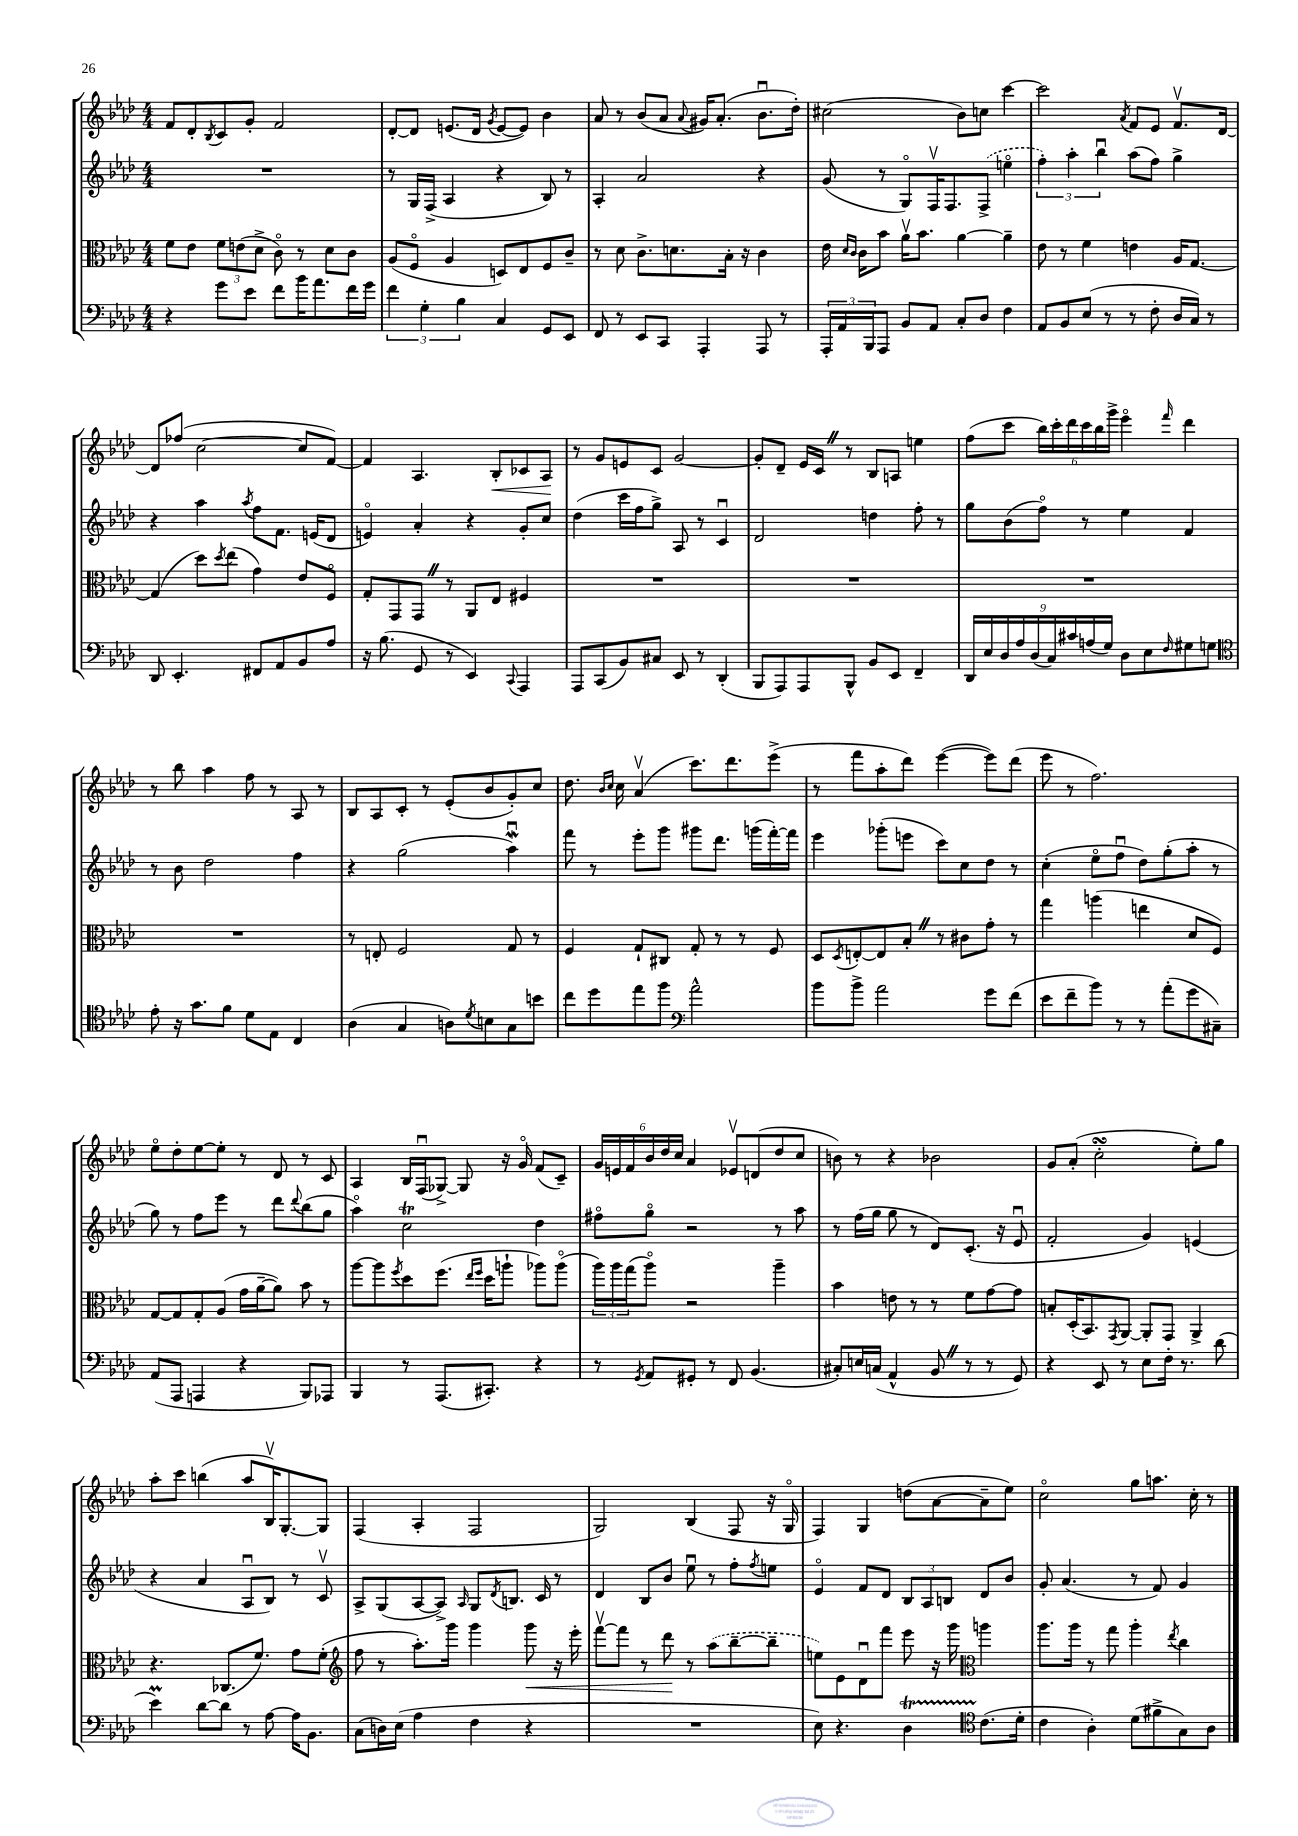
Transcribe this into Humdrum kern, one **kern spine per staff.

**kern	**kern	**kern	**kern
*staff4	*staff3	*staff2	*staff1
*clefF4	*clefC3	*clefG2	*clefG2
*k[b-e-a-d-]	*k[b-e-a-d-]	*k[b-e-a-d-]	*k[b-e-a-d-]
*M4/4	*M4/4	*M4/4	*M4/4
4r	8f	1r	8f
.	8e-	.	8d-'
.	.	.	8qB-
8g	12f	.	8c
.	(12e	.	.
8e-	.	.	8g'
.	12d-^	.	.
8f	8co)	.	2f
16b-	8r	.	.
8.a-	.	.	.
.	8d-	.	.
16f	8c	.	.
16g	.	.	.
=	=	=	=
6f	(8A-	8r	[8d-'
.	8Fo	16G	8d-]
6G'	.	.	.
.	.	(16F^	.
.	4A-	4A-	(8.e
6B-	.	.	.
.	.	.	16d-
.	.	.	8qg
4C	8D)	4r	[8e
.	8E-	.	8e])
8GG	8F	8B-)	4b-
8EE-	8c~	8r	.
=	=	=	=
8FF	8r	4A-'	8a-
8r	8d-	.	8r
8EE-	8.c^	2a-	(8b-
8CC	.	.	8a-
.	8.d	.	.
.	.	.	8qqa-
4AAA-'	.	.	16g#)
.	.	.	(8.a-'
.	16B-'	.	.
.	16r	.	.
8AAA-	4c	4r	8.b-u
8r	.	.	.
.	.	.	16dd-')
=	=	=	=
24AAA-'	16e-	(8g	(2cc#
24AA-	.	.	.
.	16qqd-	.	.
.	16qqc	.	.
.	16c	.	.
24BBB-	.	.	.
8AAA-	8b-	8r	.
8BB-	16a-v	8Go)	.
.	8.b-	.	.
8AA-	.	16Fv	.
.	.	8.F	.
8C'	[4a-	.	8b-)
8D-	.	(8F^	8cc
4F	4a-~]	4eeo	[4ccc
=	=	=	=
8AA-	8e-	6ff')	2ccc]
8BB-	8r	.	.
.	.	6aa-'	.
(8E-	4f	.	.
.	.	6bb-u	.
8r	.	.	.
.	.	.	8qa-
8r	4e	(8aa-	8f
8F'	.	8ff)	8e-
16D-	16A-	4gg^	8.fv
16C)	[8.G	.	.
8r	.	.	.
.	.	.	[16d-
=	=	=	=
8DD-	(4G]	4r	8d-]
4.EE-'	.	.	(8ff-
.	8dd-)	4aa-	[2cc
.	8qdd-	.	.
.	(8ee-	.	.
.	.	8qaa-	.
8FF#	4g)	8ff	.
8AA-	.	8.f	.
8BB-	8e-	.	8cc]
.	.	(16e	.
8A-	8Fo	8d-	[8f)
=	=	=	=
16r	8G'	4eo)	4f]
(8.B-	.	.	.
.	8GG	.	.
8GG	8GG	4a-'	4.A-
8r	8r	.	.
4EE-)	8AA-	4r	.
.	8E-	.	8B-'
8qqCC	.	.	.
4AAA-	4F#	8g'	8c-
.	.	8cc	8A-
=	=	=	=
8AAA-	1r	(4dd-	8r
(8CC	.	.	8g
8BB-)	.	16ccc	8e
.	.	16ff	.
8C#	.	8gg^)	8c
8EE-	.	8A-	[2g
8r	.	8r	.
(4DD-'	.	4cu	.
=	=	=	=
8BBB-	1r	2d-	8g']
8AAA-)	.	.	8d-~
8AAA-	.	.	16e-
.	.	.	16c
8BBB-^^	.	.	8r
8BB-	.	4dd	8B-
8EE-	.	.	8A
4FF~	.	8ff'	4ee
.	.	8r	.
=	=	=	=
18DD-	1r	8gg	(8ff
18E-	.	.	.
18D-	.	.	.
.	.	(8b-	8ccc
18A-	.	.	.
(18D-	.	.	.
.	.	8ffo)	24bb-)
18C)	.	.	.
.	.	.	24ccc'
18c#	.	.	24ddd-
.	.	8r	24ccc
(18A	.	.	.
.	.	.	24bb-
18G)	.	.	.
.	.	.	24ggg^
8D-	.	4ee-	4eee-o
8E-	.	.	.
16qqF	.	.	16qqfff
8G#	.	4f	4ddd-
8G	.	.	.
=	=	=	=
*clefC4	*	*	*
8e-'	1r	8r	8r
16r	.	8b-	8bb-
8.g	.	.	.
.	.	2dd-	4aa-
8f	.	.	.
8d-	.	.	8ff
8E-	.	.	8r
4C	.	4ff	8A-
.	.	.	8r
=	=	=	=
(4A-	8r	4r	8B-
.	8E'	.	8A-
4G	2F	(2gg	8c'
.	.	.	8r
8A)	.	.	(8e-'
8qd-	.	.	.
8B	.	.	8b-
8G	8G	4aa-u)	8g')
8b	8r	.	8cc
=	=	=	=
8cc	4F	8fff	8.dd-
8dd-	.	8r	.
.	.	.	16qqb-
.	.	.	16qqcc
.	.	.	16cc
8ee-	8G`	8eee-'	(4a-v
8ff	8C#	8ggg	.
*clefF4	*	*	*
2a-^^	8G'	8ggg#	8.ccc)
.	8r	8.ddd-	.
.	.	.	8.ddd-
.	8r	.	.
.	.	(16ggg	.
.	8F	[16fff')	(8eee-^
.	.	16fff]	.
=	=	=	=
8b-	8D-	4eee-	8r
.	8qD-	.	.
8b-^	[8E'	.	8fff
2a-	8E]	(8ggg-'	8aa-'
.	8B-'	8eee	8ddd-)
.	8r	8ccc)	([4eee-
.	8c#	8cc	.
8g	8g'	8dd-	8eee-])
(8f	8r	8r	(8ddd-
=	=	=	=
8e-	4gg	(4cc'	8eee-
8f~	.	.	8r
8b-)	(4aa	8ee-o	2.ff)
8r	.	8ffu	.
8r	4ee	8dd-)	.
(8a-'	.	(8gg'	.
8g	8d-	8aa-'	.
8C#~)	8F)	8r	.
=	=	=	=
(8AA-	[8G	8gg)	8ee-o
8AAA-	8G]	8r	8dd-'
4AAA	8G'	8ff	[8ee-
.	(8A-	8eee-	8ee-']
4r	16g	8r	8r
.	[16a-~	.	.
.	8a-])	8ddd-	8d-
.	.	8qqddd-	.
8BBB-)	8b-	(8bb-	8r
8AAA-	8r	8gg	8c
=	=	=	=
4BBB-	[8aa-	4aa-o)	4A-
.	8aa-]	.	.
.	8qff	.	.
8r	8dd-	2cc	16B-
.	.	.	(16Fu
(8.AAA-	(8.ff	.	[8G-^)
.	.	.	8G-]
.	16qqee-	.	.
.	16qqff	.	.
8.CC#')	16dd-	.	.
.	8aa`	.	16r
.	.	.	16go
4r	8aa-)	4dd-	(8f
.	(8aa-o	.	8c~)
=	=	=	=
8r	24aa-)	8ff#o	24g
.	24aa-	.	24e
.	(24gg	.	24f
8qGG	.	.	.
8AA-	8aa-o)	8ggo	24b-
.	.	.	24dd-
.	.	.	24cc
8GG#'	2r	2r	4a-
8r	.	.	.
8FF	.	.	8e-v
(4.BB-	.	.	(8d
.	4aa-~	8r	8dd-
.	.	8aa-	8cc
=	=	=	=
8C#')	4b-	8r	8b)
16E	.	(16ff	8r
(16C	.	16gg	.
4AA-^^	8e	8gg	4r
.	8r	8r	.
8BB-	8r	8d-)	2b-
8r	8f	(8.c'	.
8r	[8g	.	.
.	.	16r	.
8GG)	8g]	8e-u	.
=	=	=	=
4r	8B'	2f'	8g
.	(16D-'	.	(8a-'
.	8.BB-)	.	.
8EE-	.	.	2cc'
.	8qGG	.	.
8r	[8AA-	.	.
8E-	8AA-']	4g)	.
16F'	8GG	.	.
8.r	.	.	.
.	4AA-^	(4e	8ee-')
(8d-	.	.	8gg
=	=	=	=
4e-)	4.r	4r	8aa-'
.	.	.	8ccc
[8d-	.	4a-	(4bb
8d-]	(8.C-	.	.
8r	.	8A-u	8aa-
.	8.f)	.	.
[8A-	.	8B-)	16B-v)
.	.	.	[8.G'
16A-]	8g	8r	.
8.BB-	.	.	.
.	(8f'	8cv	8G]
=	=	=	=
*	*clefG2	*	*
(8C	8ff	8A-^	(4F
16D)	8r	(8G	.
(16E-	.	.	.
4A-	8.aa-')	[8A-	4A-'
.	.	8A-^])	.
.	16ggg	.	.
.	.	16qqA-	.
4F	4ggg	8G	2F
.	.	8qd-	.
.	.	8.B	.
4r	8ggg	.	.
.	.	16c	.
.	16r	8r	.
.	16eee-'	.	.
=	=	=	=
1r	[8fffv	4d-	2G)
.	8fff]	.	.
.	8r	8B-	.
.	8ddd-	8b-	.
.	8r	8ee-u	(4B-
.	(8aa-	8r	.
.	[8bb-~	8ff'	8F
.	.	8qff	.
.	8bb-~]	8ee	16r
.	.	.	16Go
=	=	=	=
8E-)	8ee)	4e-o	4F)
4.r	8e-	.	.
.	8d-u	8f	4G
.	8fff	8d-	.
4D-	8eee-	12B-	(8dd
.	.	12A-	.
.	16r	.	[8a-
.	.	12B	.
.	16ggg	.	.
*clefC4	*clefC3	*	*
(8.c	4aa	8d-	8a-~]
.	.	8b-	8ee-)
16d-'	.	.	.
=	=	=	=
4c	8.aa-	8g'	2cco
.	.	(4.a-	.
.	16aa-	.	.
4A-')	8r	.	.
.	8gg	.	.
(8d-	4aa-'	8r	8gg
8f#^	.	8f)	8.aa
.	8qee-	.	.
8G)	4cc	4g	.
.	.	.	16cc'
8A-	.	.	8r
==	==	==	==
*-	*-	*-	*-
